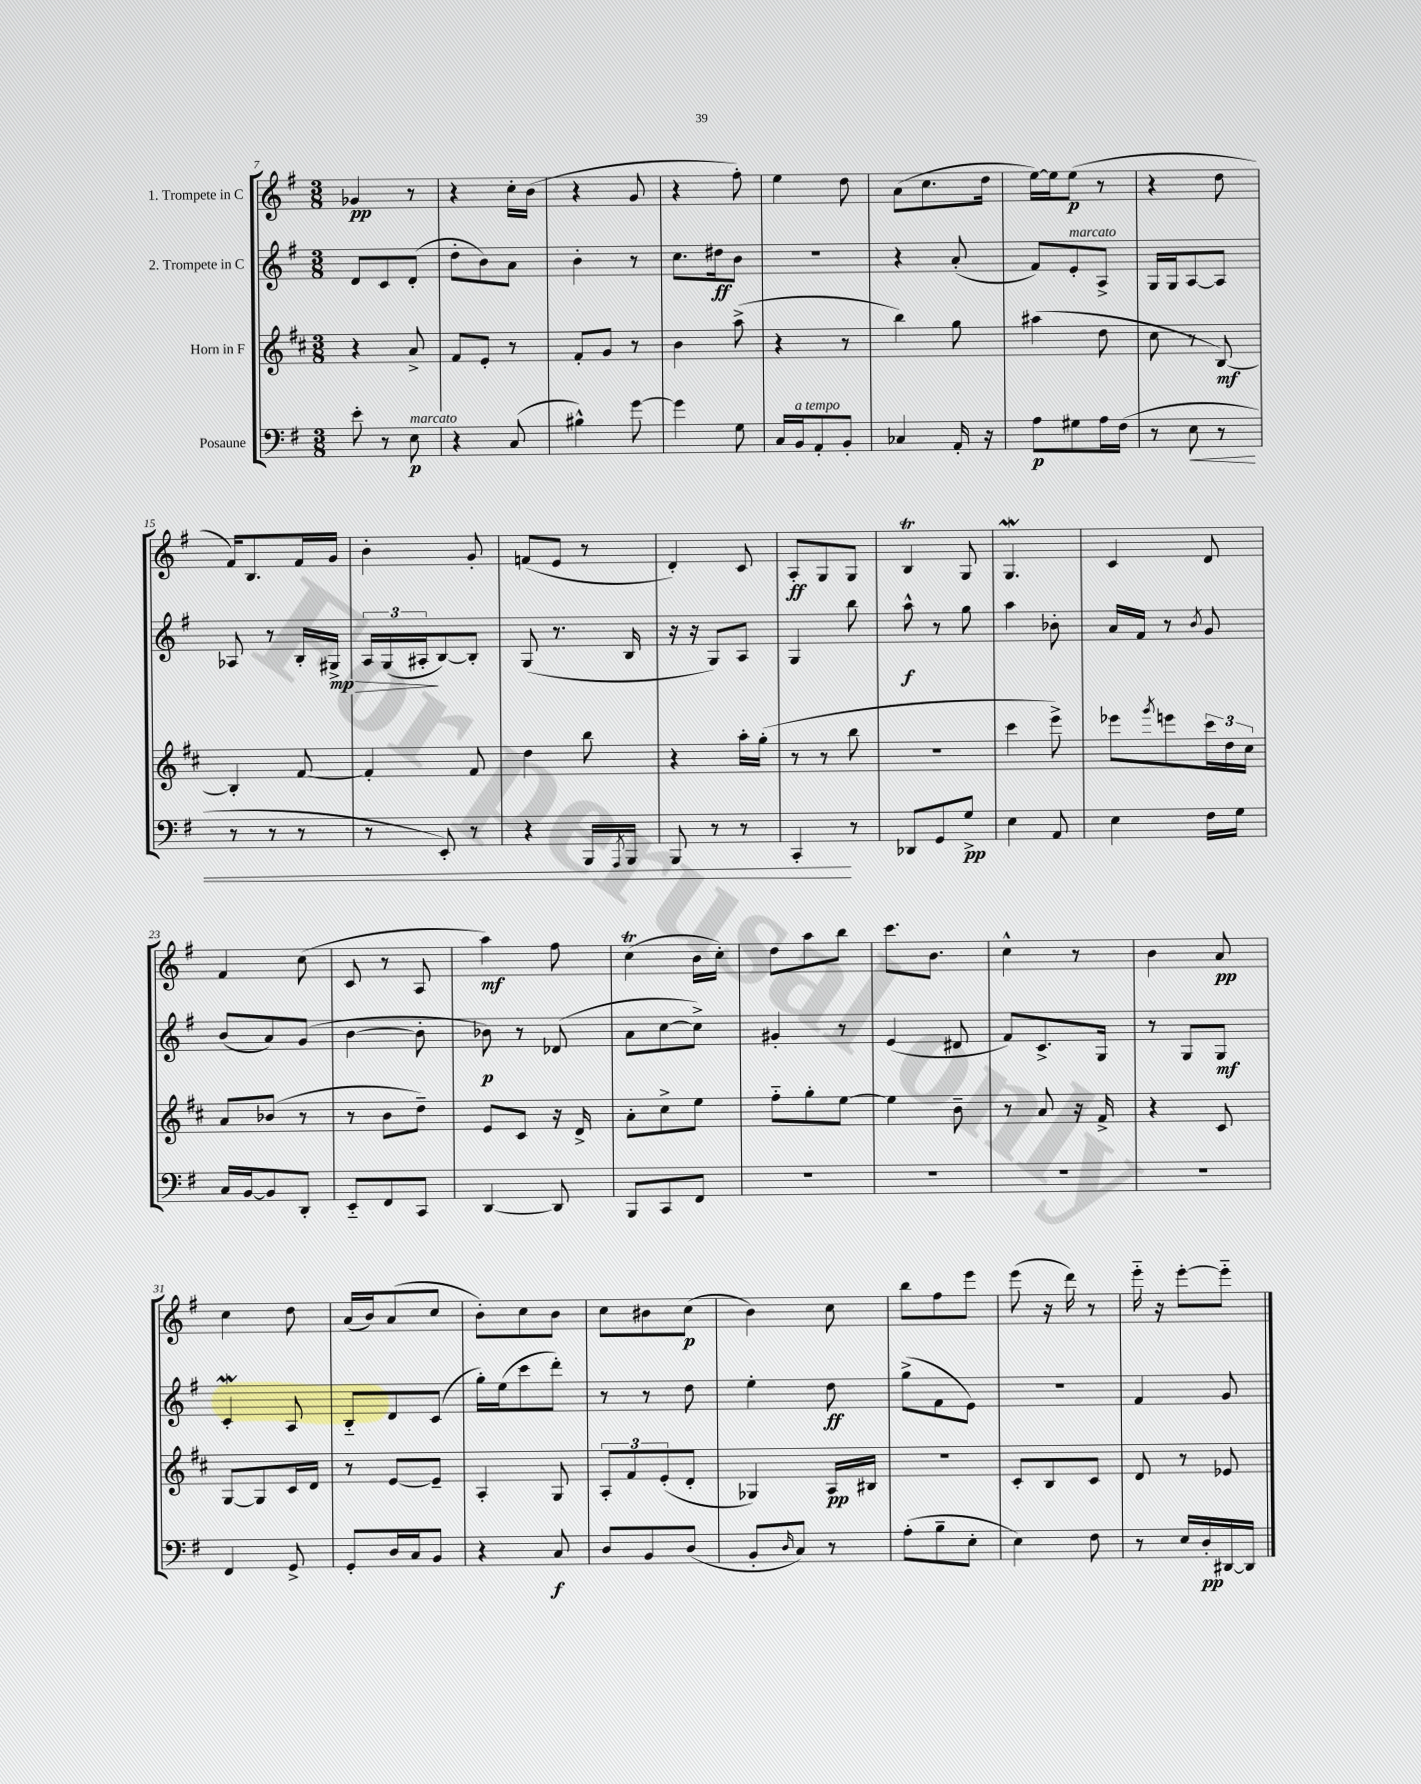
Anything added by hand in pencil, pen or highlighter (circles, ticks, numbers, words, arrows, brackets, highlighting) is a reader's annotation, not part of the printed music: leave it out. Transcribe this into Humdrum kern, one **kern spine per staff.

**kern	**kern	**kern	**kern
*staff4	*staff3	*staff2	*staff1
*clefF4	*clefG2	*clefG2	*clefG2
*k[f#]	*k[f#c#]	*k[f#]	*k[f#]
*M3/8	*M3/8	*M3/8	*M3/8
8e'\	4r	8d/L	4g-/
8r	.	8c/	.
8E\	8a^/	(8d'/J	8r
=	=	=	=
4r	8f#/L	8dd'\L	4r
.	8e'/J	8b\)	.
(8C/	8r	8a\J	16cc'\LL
.	.	.	(16b\JJ
=	=	=	=
4B#^^\)	8f#'/L	4b'\	4r
.	8g/J	.	.
[8g\	8r	8r	8g/
=	=	=	=
4g\]	4b\	8.cc\L	4r
.	.	16dd#\k	.
8G\	(8aa^\	8b\J	8ff#'\)
=	=	=	=
16C/LL	4r	4.r	4ee\
16BB/J	.	.	.
8AA'/	.	.	.
8BB'/J	8r	.	8dd\
=	=	=	=
4C-/	4bb\)	4r	(8a\L
.	.	.	8.cc\
16AA'/	8gg\	(8a'/	.
16r	.	.	16dd\Jk
=	=	=	=
8A\L	(4aa#\	8f#/L)	[16ee\LL)
.	.	.	16ee\]J
8G#\	.	8e'/	(8ee\J
16A\L	8dd\	8A^/J	8r
(16F#\JJ	.	.	.
=	=	=	=
8r	8cc#\	16G/LL	4r
.	.	16G/J	.
8E\	8r	[8A/	.
8r	[8B/)	8A/]J	8dd\
=	=	=	=
8r	4B'/]	8A-/	16f#/LK)
.	.	.	8.B/
8r	.	8r	.
8r	[8f#/	16B'/LL	16f#/L
.	.	16G#^/JJ	16g/JJ
=	=	=	=
8r	4f#'/]	24A/LL	4b'\
.	.	(24G/	.
.	.	24A#'/J	.
8EE'/)	.	[8B/)	.
8r	8f#/	8B'/]J	8g'/
=	=	=	=
4r	4dd\	(8G/	(8f/L
.	.	8.r	8e/J
16BBB/LL	8bb\	.	8r
8qAAA/	.	.	.
16BBB/JJ	.	16B/	.
=	=	=	=
8BBB/	4r	16r	4d'/)
.	.	16r	.
8r	.	8G/L)	.
8r	16aa'\LL	8A/J	8c/
.	(16gg'\JJ	.	.
=	=	=	=
4CC'/	8r	4G/	8A'/L
.	8r	.	8G/
8r	8bb\	8bb\	8G/J
=	=	=	=
8DD-/L	4.r	8aa^^\	4B/
8GG/	.	8r	.
8G^/J	.	8gg\	8G/
=	=	=	=
4E\	4ccc#\	4aa\	4.G/
8AA/	8eee^\)	8b-'\	.
=	=	=	=
4E\	8eee-\L	16a/LL	4c/
.	.	16f#/JJ	.
.	8qggg/	.	.
.	8eee\	8r	.
.	.	8qb/	.
16F#\LL	24ccc#\L	8g/	8d/
.	24dd\	.	.
16G\JJ	.	.	.
.	24cc#\JJ	.	.
=	=	=	=
16C/LL	8a/L	(8b/L	4f#/
[16BB/J	.	.	.
8BB/]	(8b-/J	8a/)	.
8DD'/J	8r	(8g/J	(8cc\
=	=	=	=
8EE'~/L	8r	[4b\	8c/
8FF#/	8b\L	.	8r
8CC/J	8dd~\J)	8b'\]	8A/
=	=	=	=
[4DD/	8e/L	8b-\)	4aa\)
.	8c#/J	8r	.
8DD/]	16r	(8d-/	8ff#\
.	16d^/	.	.
=	=	=	=
8BBB/L	8a'\L	8a\L	(4cc\
8CC/	8cc#^\	[8cc\	.
8FF#/J	8ee\J	8cc^\]J)	16b\LL
.	.	.	16cc'\JJ)
=	=	=	=
4.r	8ff#'~\L	4g#'/	8dd\L
.	8gg'\	.	8aa\
.	[8ee\J	8r	8bb\J
=	=	=	=
4.r	4ee\]	(4e/	8.ccc\L
.	.	.	8.b\J
.	8b~\	8d#/	.
=	=	=	=
4.r	8r	8f#/L)	4cc^^\
.	8a/	8.c^/	.
.	16r	.	8r
.	16f#^/	16G/Jk	.
=	=	=	=
4.r	4r	8r	4b\
.	.	8G/L	.
.	8c#/	8G/J	8a/
=	=	=	=
4FF#/	[8G/L	4c'/	4cc\
.	8G/]	.	.
8GG^/	16c#/L	8A/	8dd\
.	16d/JJ	.	.
=	=	=	=
8GG'/L	8r	8B'~/L	(16a/LL
.	.	.	16b/J)
16D/L	[8e/L	8d/	(8a/
16C/J	.	.	.
8BB/J	8e~/]J	(8c/J	8cc/J
=	=	=	=
4r	4A'/	16gg'\LL)	8b'\L)
.	.	(16ee\J	.
.	.	8ccc\	8cc\
8C/	8G/	8ddd'\J)	8b\J
=	=	=	=
8D/L	12A'/L	8r	8cc\L
.	12f#/	.	.
8BB/	.	8r	8b#\
.	(12e'/	.	.
(8D/J	8d'/J	8dd\	(8cc\J
=	=	=	=
8BB'/L	4G-/)	4ee'\	4b\)
16qqD/	.	.	.
8C/J)	.	.	.
8r	16A/LL	8dd\	8cc\
.	16B#/JJ	.	.
=	=	=	=
(8A'\L	4.r	(8gg^\L	8bb\L
8B~\	.	8f#\	8ff#\
8E'\J	.	8e\J)	8eee\J
=	=	=	=
4E\)	8c#'/L	4.r	(8eee\
.	8B/	.	16r
.	.	.	16ddd\)
8F#\	8c#/J	.	8r
=	=	=	=
8r	8d/	4f#/	16eee'~\
.	.	.	16r
16E/LL	8r	.	[8eee'\L
16D'/	.	.	.
[16DD#/	8e-/	8g/	8eee'~\]J
16DD#/]JJ	.	.	.
==	==	==	==
*-	*-	*-	*-
